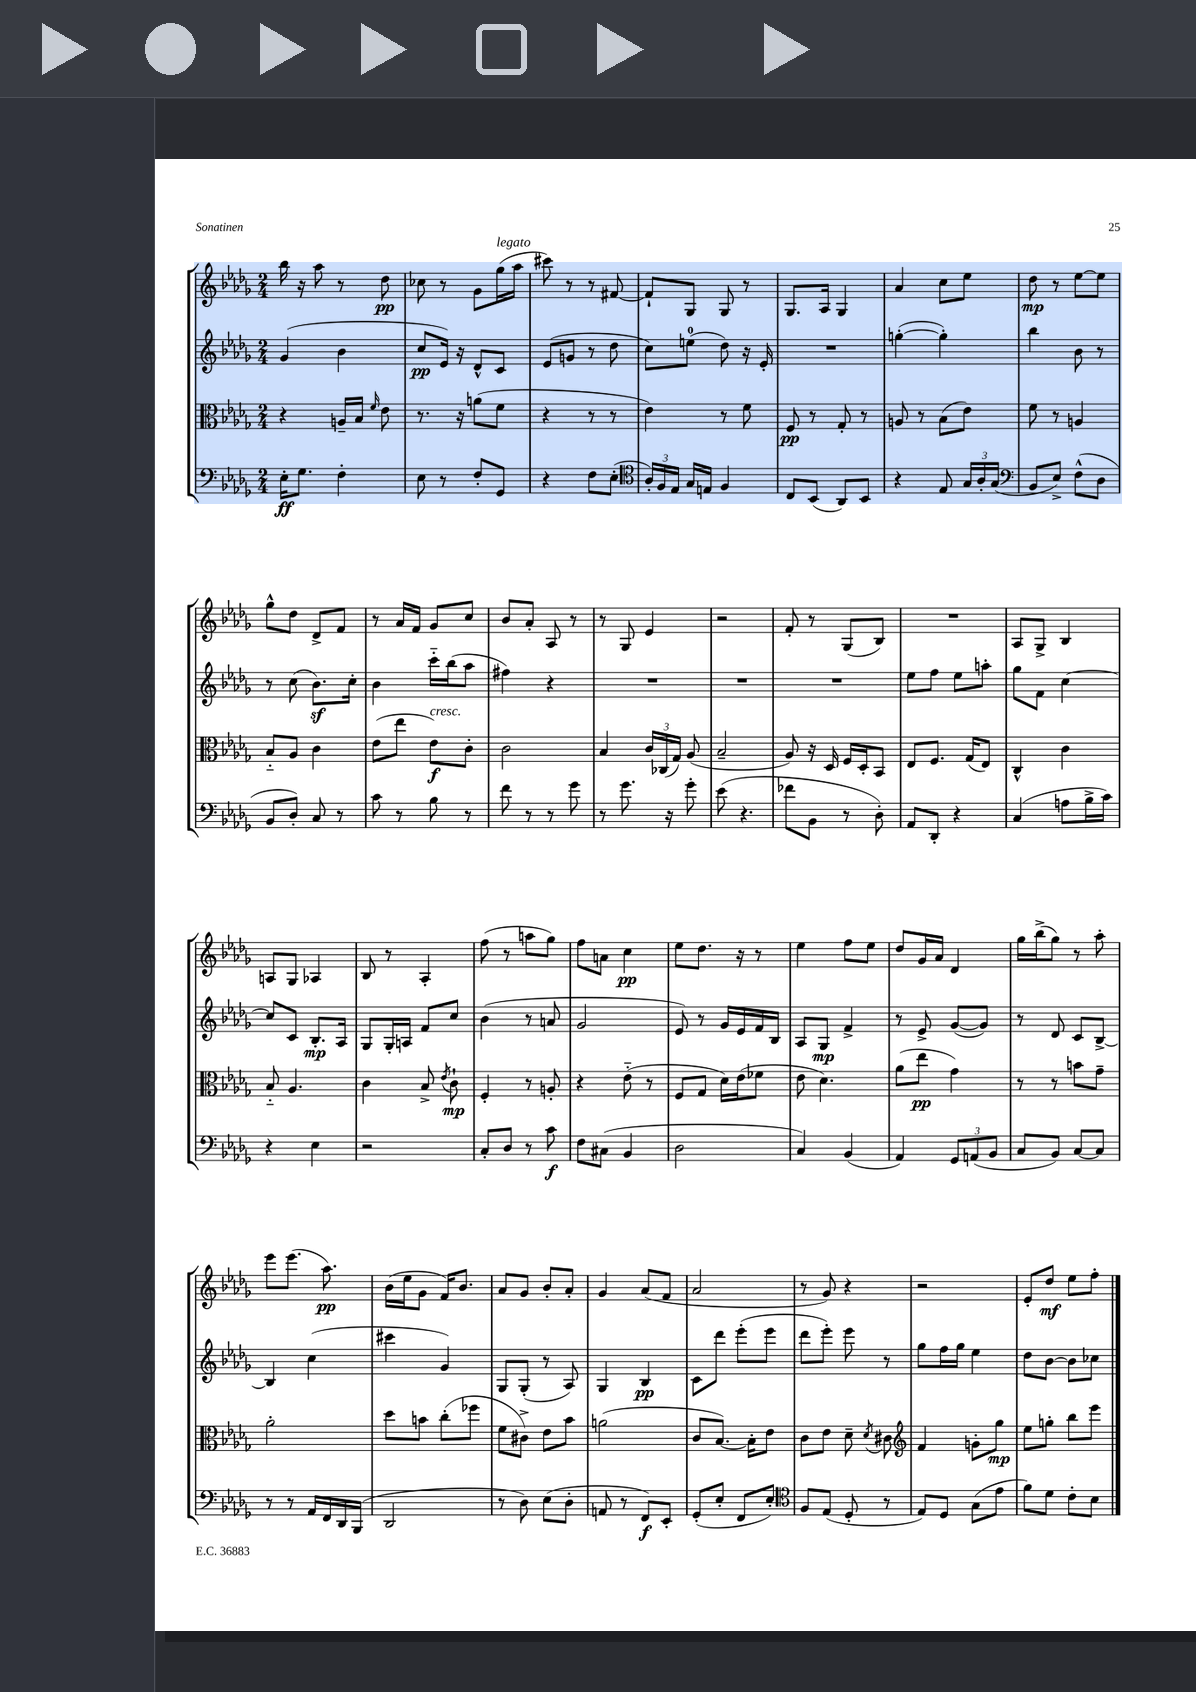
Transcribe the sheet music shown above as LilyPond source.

<<
\new StaffGroup <<
\new Staff = "s0" {
    \clef treble \key des \major \numericTimeSignature \time 2/4
    \autoBeamOff bes''16 r16 aes''8 r8 des''8\pp |
    ces''8 r8 ges'8[ ges''16^\markup { \italic "legato" }( aes''16] |
    cis'''8) r8 r8 fis'8~ |
    fis'8[-! ges8] ges8 r8 |
    ges8.[ aes16] ges4 |
    aes'4 c''8[ ees''8] |
    des''8\mp r8 ees''8[~ ees''8] |
    ges''8[-^ des''8] des'8[-> f'8] |
    r8 aes'16[ f'16] ges'8[ c''8] |
    bes'8[ aes'8]-. aes8 r8 |
    r8 ges8 ees'4 |
    r2 |
    f'8-. r8 ges8[( bes8]) |
    R2 |
    aes8[ ges8]-> bes4 |
    a8[ ges8] aes4 |
    bes8 r8 aes4-. |
    f''8( r8 a''8[ ges''8]) |
    f''8[ a'8] c''4\pp |
    ees''8[ des''8.] r16 r8 |
    ees''4 f''8[ ees''8] |
    des''8[ ges'16 aes'16] des'4 |
    ges''16[ bes''16->( ges''8]) r8 aes''8-. |
    ees'''8[ ees'''8.]( aes''8.\pp) |
    bes'16[( ees''16 ges'8] f'16[) bes'8.] |
    aes'8[ ges'8] bes'8[-. aes'8]-. |
    ges'4 aes'8[( f'8] |
    aes'2 |
    r8 ges'8) r4 |
    r2 |
    ees'8[-. des''8]\mf ees''8[ f''8]-. \bar "|." |
}
\new Staff = "s1" {
    \clef treble \key des \major \numericTimeSignature \time 2/4
    \autoBeamOff ges'4( bes'4 |
    c''8[\pp ees'16]) r16 des'8[-^ c'8] |
    ees'8[( g'8] r8 des''8 |
    c''8[) e''8]-0( des''8) r16 ees'16-. |
    R2 |
    g''4~-.( g''4-.) |
    bes''4 bes'8 r8 |
    r8 c''8( bes'8.[\sf) c''16]-. |
    bes'4 c'''16[-_ bes''16( aes''8] |
    fis''4) r4 |
    R2 |
    R2 |
    R2 |
    ees''8[ f''8] ees''8[ a''8]-. |
    ges''8[ f'8] c''4~ |
    c''8[ c'8] bes8.[-.\mp aes16] |
    ges8[ ges16-. a16] f'8[ c''8] |
    bes'4( r8 a'8 |
    ges'2 |
    ees'8) r8 ges'16[ ees'16 f'16 bes16] |
    aes8[ ges8]\mp f'4-> |
    r8 ees'8-> ges'8[~( ges'8]) |
    r8 des'8 c'8[ bes8]~-> |
    bes4 c''4( |
    cis'''4 ges'4) |
    ges8[ ges8]-.( r8 aes8) |
    ges4 bes4\pp |
    c'8[ des'''8] ees'''8[-.( ees'''8] |
    des'''8[ ees'''8]-.) ees'''8 r8 |
    ges''8[ f''16 ges''16] ees''4 |
    des''8[ bes'8]~ bes'8[ ces''8] \bar "|." |
}
\new Staff = "s2" {
    \clef alto \key des \major \numericTimeSignature \time 2/4
    \autoBeamOff r4 a16[-- bes16] \grace { f'16 } ees'8 |
    r8. r16 a'8[( f'8] |
    r4 r8 r8 |
    ees'4) r8 f'8 |
    f8\pp r8 ges8-. r8 |
    a8 r8 bes8[( ees'8]) |
    f'8 r8 a4 |
    bes8[-_ aes8] c'4 |
    ees'8[( ees''8] ees'8[\f^\markup { \italic "cresc." }) c'8]-. |
    c'2 |
    bes4 \tuplet 3/2 { c'16[ ces16( ges16]) } aes8( |
    bes2-- |
    aes8) r16 des16 f16[ des16-. bes,8] |
    ees8[ f8.] ges16[( ees8]) |
    c4-^ c'4 |
    bes8-_ aes4. |
    c'4 bes8-> \acciaccatura { ees'8 } c'8-!\mp |
    f4-. r8 a8-. |
    r4 ees'8-_( r8 |
    f8[ ges8] des'16[) ees'16( fes'8] |
    ees'8 des'4.) |
    aes'8[( ees''8]\pp ges'4) |
    r8 r8 b'8[ ges'8]-- |
    aes'2-. |
    des''8[ b'8] c''8[-.( fes''8] |
    f'8[ cis'8]->) ees'8[ bes'8] |
    a'2( |
    c'8[ bes8.]~) bes16[-. ees'8] |
    c'8[ ees'8] des'8-- \acciaccatura { des'8 } cis'8 |
    \clef treble f'4 g'8[-. ges''8]\mp |
    ees''8[ g''8]-. bes''8[ ees'''8] \bar "|." |
}
\new Staff = "s3" {
    \clef bass \key des \major \numericTimeSignature \time 2/4
    \autoBeamOff ees16[-.\ff ges8.] f4-. |
    ees8 r8 f8[-. ges,8] |
    r4 f8[ ees8]-.( |
    \clef tenor \tuplet 3/2 { aes16[-.) f16 ees16] } ges16[ e16] f4 |
    c8[ bes,8]( aes,8[) bes,8] |
    r4 ees8 \tuplet 3/2 { ges16[ aes16-. ges16]( } |
    \clef bass bes,8[ ees8]->) f8[-^( des8] |
    bes,8[ des8]-.) c8 r8 |
    c'8 r8 bes8 r8 |
    f'8 r8 r8 ges'8 |
    r8 ges'8. r16 ges'8-. |
    ees'8( r4. |
    fes'8[ bes,8] r8 des8-.) |
    aes,8[ des,8]-. r4 |
    c4( a8[ bes16-> c'16]) |
    r4 ees4 |
    r2 |
    c8[-. des8] r8 c'8\f |
    f8[ cis8]( bes,4 |
    des2 |
    c4) bes,4( |
    aes,4) \tuplet 3/2 { ges,8[ a,8( bes,8] } |
    c8[ bes,8]) c8[~ c8] |
    r8 r8 aes,16[ f,16 des,16 bes,,16]( |
    des,2 |
    r8 des8) ees8[( des8]-. |
    a,8 r8 f,8[\f) ees,8]-. |
    ges,8[-.( ees8]-. f,8[ ees8]-.) |
    \clef tenor f8[ ees8]( des8-. r8 |
    ees8[) des8] ges8[( ees'8] |
    f'8[) des'8] c'8[-. bes8] \bar "|." |
}
>>
>>
\layout { \context { \Score \remove "Bar_number_engraver" } }
